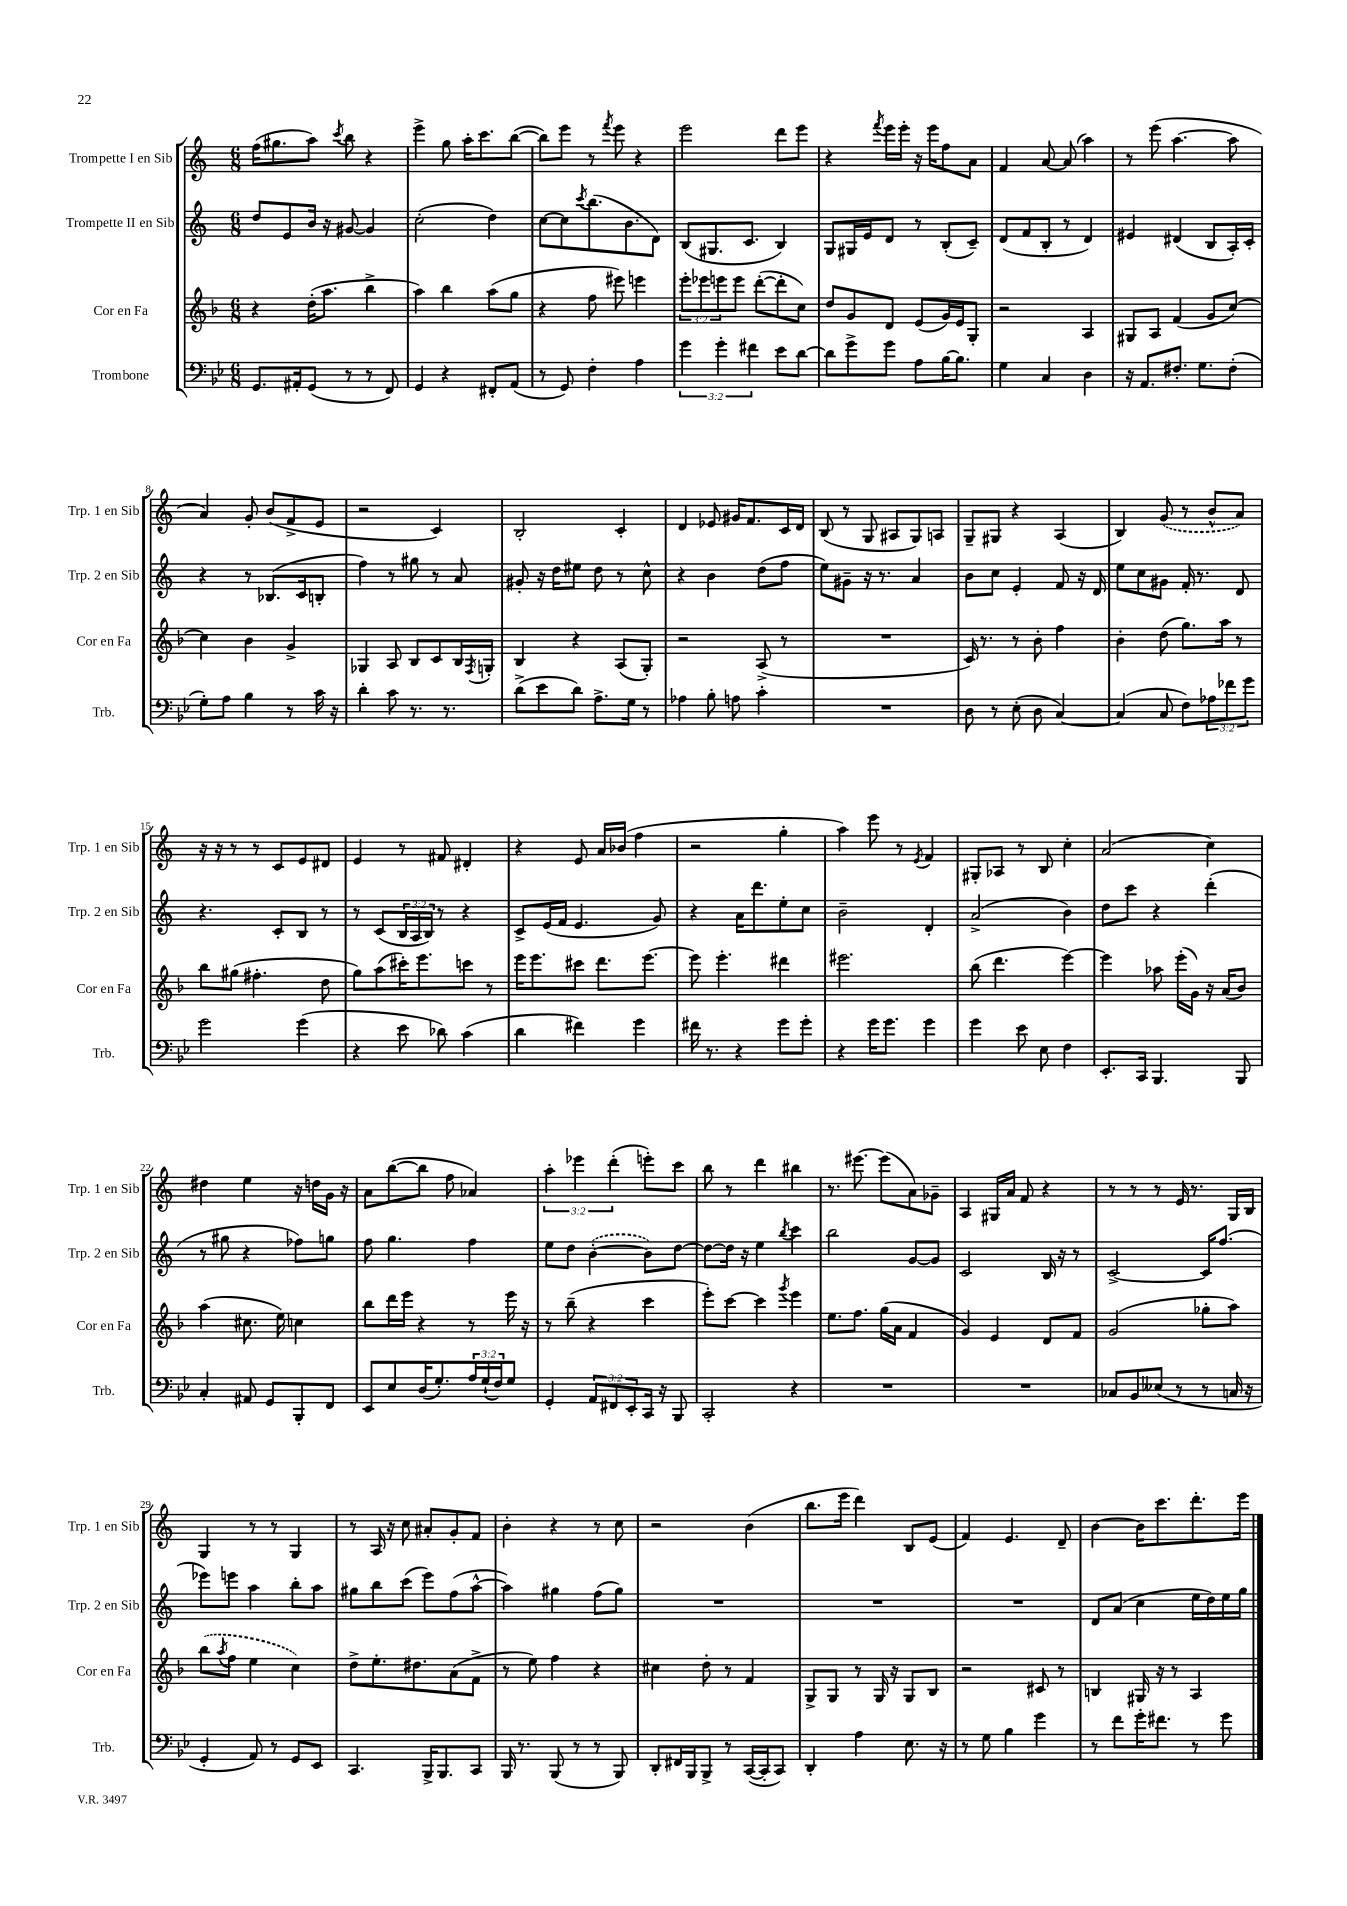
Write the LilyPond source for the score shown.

<<
\new StaffGroup <<
\new Staff = "s0" \with { instrumentName = "Trompette I en Sib" shortInstrumentName = "Trp. 1 en Sib" } {
    \clef treble \key c \major \numericTimeSignature \time 6/8 \override Staff.TupletNumber.text = #tuplet-number::calc-fraction-text
    f''16( gis''8. a''8) \acciaccatura { c'''8 } b''8 r4 |
    e'''4-> g''8 a''16-. c'''8. b''8~( |
    b''8) e'''8 r8 \acciaccatura { f'''8 } e'''8 r4 |
    e'''2 d'''8 e'''8 |
    r4 \acciaccatura { f'''8 } e'''16 e'''16-. r16 e'''16 f''8 a'8 |
    f'4 a'8~ a'8( a''4) |
    r8 e'''8( a''4.~ a''8 |
    a'4) g'8-. b'8( f'8-> e'8 |
    r2 c'4) |
    b2-. c'4-. |
    d'4 ees'8 gis'16 f'8. c'16 d'16 |
    b8( r8 g8 ais8 g8) a8 |
    g8-- gis8 r4 a4( |
    b4) \once \slurDashed g'8( r8 b'8-^ a'8) |
    r16 r16 r8 r8 c'8 e'8 dis'8 |
    e'4 r8 fis'8 dis'4-. |
    r4 e'8 a'16 bes'16( f''4 |
    r2 g''4-. |
    a''4) e'''8 r8 \acciaccatura { e'8 } f'4 |
    gis8-. aes8 r8 b8 c''4-. |
    a'2( c''4) |
    dis''4 e''4 r16 d''16 g'16 r16 |
    a'8 b''8~( b''8 f''8 aes'4) |
    \tuplet 3/2 { a''4-. ees'''4 d'''4-.( } e'''8-.) c'''8 |
    b''8 r8 d'''4 bis''4 |
    r8. eis'''8.~ eis'''8( a'8) ges'8-- |
    a4 gis16 a'16 f'8 r4 |
    r8 r8 r8 e'16 r8. g16 b16 |
    g4 r8 r8 g4 |
    r8 a16 r16 c''8 ais'8-. g'8-. f'8 |
    b'4-. r4 r8 c''8 |
    r2 b'4( |
    b''8. e'''16 d'''4) b8 e'8( |
    f'4) e'4. d'8-- |
    b'4~ b'16 c'''8. d'''8.-. e'''16 \bar "|." |
}
\new Staff = "s1" \with { instrumentName = "Trompette II en Sib" shortInstrumentName = "Trp. 2 en Sib" } {
    \clef treble \key c \major \numericTimeSignature \time 6/8 \override Staff.TupletNumber.text = #tuplet-number::calc-fraction-text
    d''8 e'8 b'16 r16 gis'8~ gis'4 |
    c''2-.( d''4) |
    c''8~ c''8 \acciaccatura { c'''8 } b''8.( b'8. d'8) |
    b8( gis8. c'8. b4) |
    g8 gis16 e'16 d'8 r8 b8-.( c'8--) |
    d'8( f'8 b8-. r8 d'4) |
    eis'4 dis'4( b8 a16-.) c'16-. |
    r4 r8 bes8.( c'16 b8-. |
    f''4) r8 gis''8 r8 a'8 |
    gis'8-. r16 d''16 eis''8 d''8 r8 c''8-^ |
    r4 b'4 d''8( f''8 |
    e''8) gis'8-- r16 r8. a'4 |
    b'8 c''8 e'4-. f'8 r16 d'16 |
    e''8 c''8 gis'8 f'16-. r8. d'8 |
    r4. c'8-. b8 r8 |
    r8 c'8( \tuplet 3/2 { b16 a16 b16) } r8 r4 |
    c'8-> e'16( f'16 e'4. g'8) |
    r4 a'16 d'''8. e''8-. c''8 |
    b'2-- d'4-. |
    a'2->( b'4) |
    d''8 c'''8 r4 d'''4-.( |
    r8 gis''8 r4 fes''8) g''8 |
    f''8 g''4. f''4 |
    e''8 d''8 \once \slurDashed b'4~-.( b'8) d''8~ |
    d''8~ d''16 r16 e''4 \acciaccatura { b''8 } c'''4 |
    b''2 g'8~ g'8 |
    c'2 b16 r16 r8 |
    c'2~-> c'16 f''8.( |
    ees'''8) e'''8 a''4 b''8-. a''8 |
    gis''8 b''8 c'''8( e'''8) f''8( a''8~-^ |
    a''4) gis''4 f''8( gis''8) |
    R2. |
    R2. |
    R2. |
    d'8 a'8( c''4 e''16 d''16) e''16 g''16 \bar "|." |
}
\new Staff = "s2" \with { instrumentName = "Cor en Fa" shortInstrumentName = "Cor en Fa" } {
    \clef treble \key f \major \numericTimeSignature \time 6/8 \override Staff.TupletNumber.text = #tuplet-number::calc-fraction-text
    r4 d''16-.( a''8. bes''4-> |
    a''4) bes''4 a''8( g''8 |
    r4 f''8 eis'''8) e'''4 |
    \tuplet 3/2 { e'''8-. ees'''8 e'''8 } e'''8 d'''8~-.( d'''8-. c''8) |
    d''8 g'8 d'8 e'8( g'16) e'16 g8-. |
    r2 a4 |
    gis8 a8 f'4( g'8 c''8~) |
    c''4 bes'4 g'4-> |
    ges4 a8 bes8 c'8 bes16 \acciaccatura { f8 } g16-. |
    bes4 r4 a8( g8-.) |
    r2 a8->( r8 |
    R2. |
    c'16) r8. r8 bes'8-. f''4 |
    bes'4-. d''8( g''8.) a''16 r8 |
    bes''8 gis''8( fis''4.-. d''8 |
    g''8) a''8( cis'''16-.) e'''8. c'''8 r8 |
    e'''16 e'''8. cis'''8 d'''8. e'''8.~ |
    e'''8 e'''4.-. dis'''4 |
    eis'''2. |
    bes''8( d'''4. e'''4~) |
    e'''4 aes''8 e'''16-.( g'16) r16 a'16( bes'8) |
    a''4( cis''8. e''16) c''4 |
    bes''8 d'''16 e'''16 r4 r8 e'''16 r16 |
    r8 bes''8--( r4 c'''4 |
    e'''8-.) c'''8~ c'''4 \acciaccatura { g'''8 } e'''4 |
    e''8. f''8. g''16( a'16 f'4 |
    g'4) e'4 d'8 f'8 |
    g'2( ges''8-. a''8) |
    \once \slurDashed bes''8( \acciaccatura { a''8 } f''8 e''4 c''4) |
    d''8-> e''8.-. dis''8. a'8( f'8-> |
    r8 e''8) f''4 r4 |
    cis''4 d''8-. r8 f'4 |
    g8-> g8 r8 g16 r16 g8 bes8 |
    r2 cis'8 r8 |
    b4 gis16 r16 r8 a4 \bar "|." |
}
\new Staff = "s3" \with { instrumentName = "Trombone" shortInstrumentName = "Trb." } {
    \clef bass \key bes \major \numericTimeSignature \time 6/8 \override Staff.TupletNumber.text = #tuplet-number::calc-fraction-text
    g,8. ais,16-. g,8( r8 r8 f,8) |
    g,4 r4 fis,8-. a,8( |
    r8 g,8) f4-. a4 |
    \tuplet 3/2 { g'4 g'4-. fis'4 } ees'8 d'8~ |
    d'8 g'8-> g'8 a8 bes16~ bes8. |
    g4 c4 d4 |
    r16 a,8. fis8.-. g8. fis8-.( |
    g8-.) a8 bes4 r8 c'16 r16 |
    d'4-. c'8 r8. r8. |
    d'8->( ees'8 d'8) a8.-> g16 r8 |
    aes4 bes8-. a8 c'4-. |
    R2. |
    d8 r8 ees8-.( d8 c4~) |
    c4( c8 f8) \tuplet 3/2 { aes8 fes'8 g'8 } |
    g'2 g'4( |
    r4 ees'8 des'8) c'4( |
    d'4 fis'4) g'4 |
    fis'16 r8. r4 g'8 g'8-. |
    r4 g'16 g'8. g'4 |
    g'4 ees'8 ees8 f4 |
    ees,8.-. c,16 bes,,4. bes,,8 |
    c4-. ais,8 g,8 bes,,8-. f,8 |
    ees,8 ees8 d16( g8.-.) \tuplet 3/2 { a16 g16-!( f16) } g8 |
    g,4-. \tuplet 3/2 { a,8 fis,8 ees,8-. } c,16 r16 bes,,8 |
    c,2-. r4 |
    R2. |
    R2. |
    ces8 bes,8 eeses8( r8 r8 c16 r16 |
    g,4-. a,8) r8 g,8 ees,8 |
    c,4. bes,,16-> bes,,8. c,8 |
    bes,,16 r8. bes,,8( r8 r8 bes,,8) |
    d,8-. fis,16 bes,,16 bes,,8-> r8 c,16~( c,16-. c,8) |
    d,4-. a4 ees8. r16 |
    r8 g8 bes4 g'4 |
    r8 f'8 g'16-. fis'8. r8 g'8 \bar "|." |
}
>>
>>
